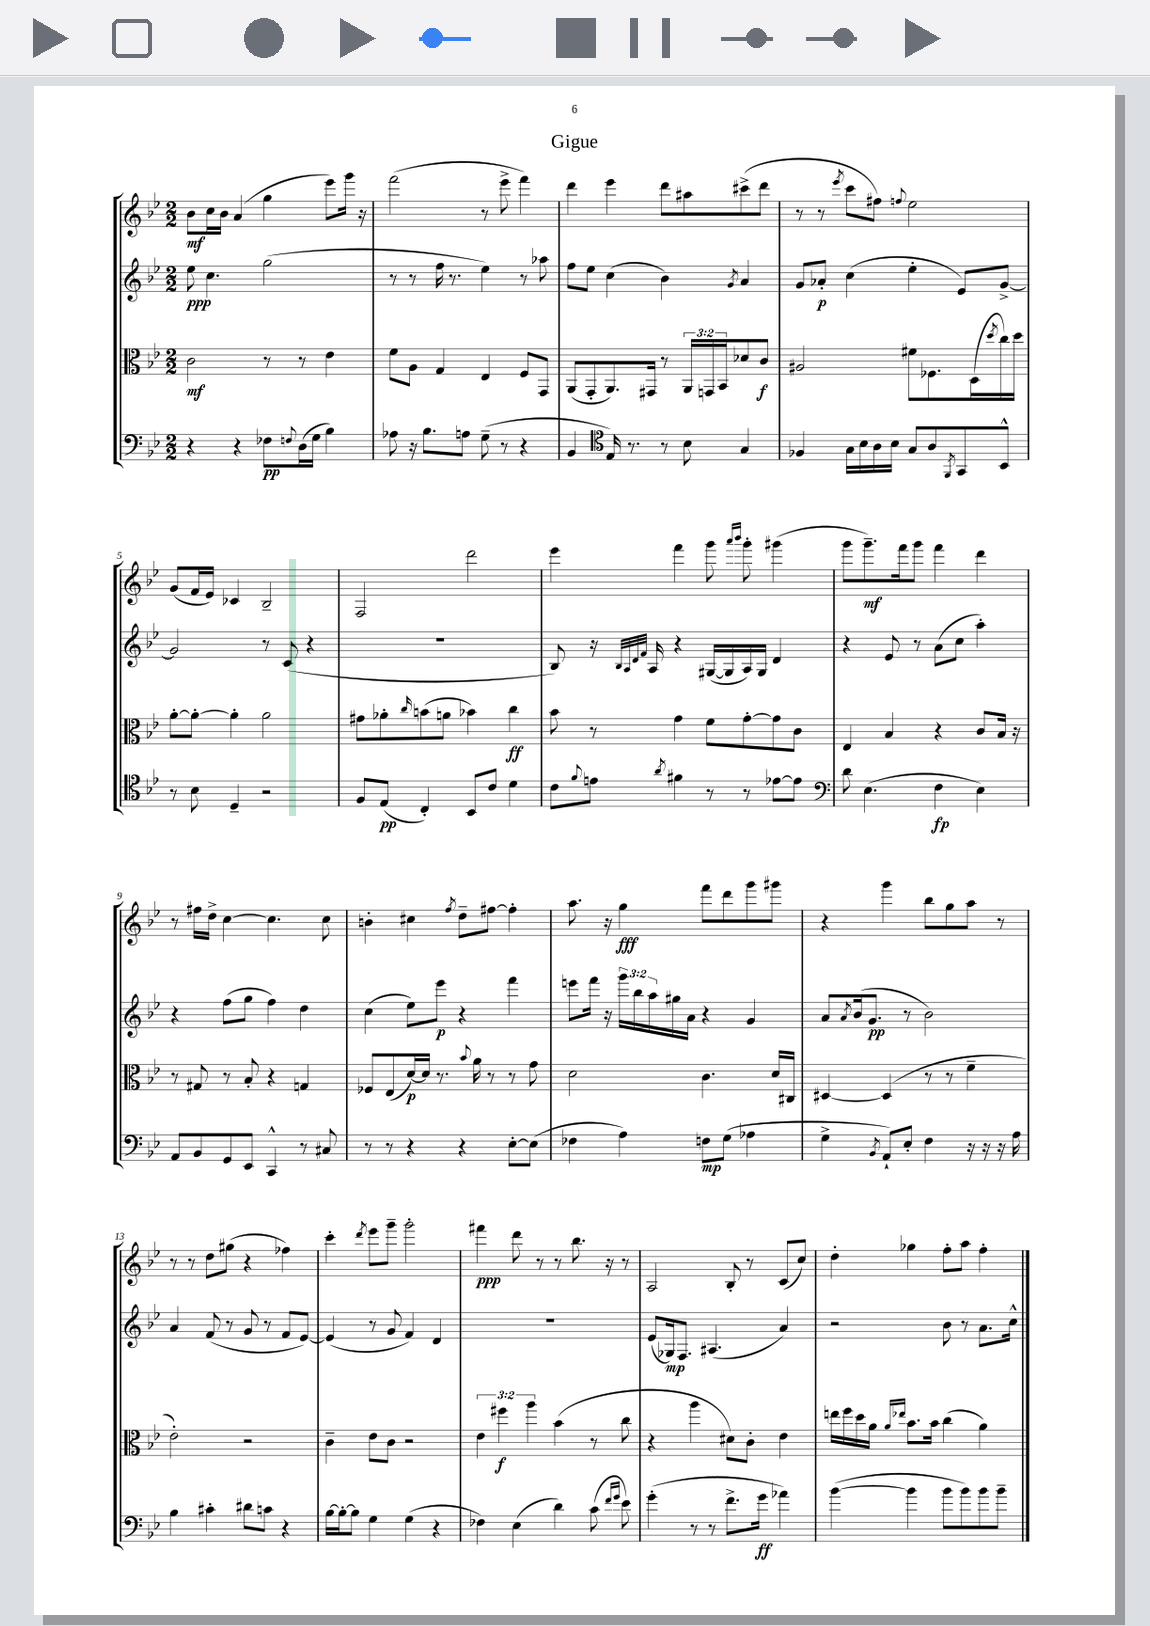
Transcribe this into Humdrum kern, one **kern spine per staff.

**kern	**dynam	**kern	**dynam	**kern	**dynam	**kern	**dynam
*part4	*part4	*part3	*part3	*part2	*part2	*part1	*part1
*staff4	*staff4	*staff3	*staff3	*staff2	*staff2	*staff1	*staff1
*clefF4	*	*clefC3	*	*clefG2	*	*clefG2	*
*k[b-e-]	*	*k[b-e-]	*	*k[b-e-]	*	*k[b-e-]	*
*M2/2	*	*M2/2	*	*M2/2	*	*M2/2	*
=1	=1	=1	=1	=1	=1	=1	=1
4r	.	2c\	mf	8ee-\	ppp	8b-\L	mf
.	.	.	.	4.cc\	.	16cc\L	.
.	.	.	.	.	.	16b-\JJ	.
4r	.	.	.	.	.	(4a/	.
8F-X\L	pp	8r	.	(2gg\	.	4gg\	.
8qqFn/	.	.	.	.	.	.	.
(16D\L	.	8r	.	.	.	.	.
16G\JJ	.	.	.	.	.	.	.
4B-\)	.	4e-\	.	.	.	8eee-\L)	.
.	.	.	.	.	.	16ggg\Jk	.
.	.	.	.	.	.	16r	.
=2	=2	=2	=2	=2	=2	=2	=2
8A-X\	.	8f\L	.	8r	.	(2fff\	.
16r	.	8A\J	.	8r	.	.	.
8.B-\L	.	.	.	.	.	.	.
.	.	4G/	.	16ff\	.	.	.
.	.	.	.	8.r	.	.	.
8An\J	.	.	.	.	.	.	.
(8G~\	.	4E-/	.	4ee-\)	.	8r	.
8r	.	.	.	.	.	8eee-^\	.
4r	.	8F/L	.	8r	.	4fff\)	.
.	.	8GG/J	.	8aa-X\	.	.	.
=3	=3	=3	=3	=3	=3	=3	=3
4BB-/	.	(8AA/L	.	8ff\L	.	4ddd\	.
.	.	8GG'/	.	8ee-\J	.	.	.
*clefC4	*	*	*	*	*	*	*
16E-/)	.	8.AA/)	.	(4cc\	.	4eee-\	.
8.r	.	.	.	.	.	.	.
.	.	16GG#X/Jk	.	.	.	.	.
8r	.	8r	.	4b-\)	.	8ddd\L	.
8B-\	.	24AA/LL	.	.	.	8aa#X\	.
.	.	24GGn/	.	.	.	.	.
.	.	24BB-/J	.	.	.	.	.
.	.	.	.	8qg/	.	.	.
4G/	.	8d-X/	.	4a/	.	(8ccc#X^\	.
.	.	8c/J	f	.	.	8ddd\J	.
=4	=4	=4	=4	=4	=4	=4	=4
4F-X/	.	2A#X/	.	8g/L	.	8r	.
.	.	.	.	8a-X'/J	p	8r	.
.	.	.	.	.	.	8qeee-/	.
16G\LL	.	.	.	(4cc\	.	8ccc\L	.
16B-\	.	.	.	.	.	.	.
16A\	.	.	.	.	.	8ff#X\J)	.
16B-\JJ	.	.	.	.	.	.	.
.	.	.	.	.	.	8qqffn/	.
8G/L	.	8f#X\L	.	4ee-'\	.	2ee-\	.
8A/	.	8.F-X\	.	.	.	.	.
8qFF/	.	.	.	.	.	.	.
8GG/	.	.	.	8e-/L)	.	.	.
.	.	(16D\L	.	.	.	.	.
.	.	8qdd/	.	.	.	.	.
8BB-^^/J	.	16cc\)	.	[8g^/J	.	.	.
.	.	16dd\JJ	.	.	.	.	.
!!LO:LB:g=z
=5	=5	=5	=5	=5	=5	=5	=5
8r	.	[8a'\L	.	2g/]	.	(8g/L	.
8B-\	.	8a'\J_	.	.	.	16f/L	.
.	.	.	.	.	.	16e-/JJ)	.
4D~/	.	4a'\]	.	.	.	4c-X/	.
2r	.	2a\	.	8r	.	2B-~/	.
.	.	.	.	(8c/	.	.	.
.	.	.	.	4r	.	.	.
=6	=6	=6	=6	=6	=6	=6	=6
8F/L	.	8g#X\L	.	1r	.	2F/	.
(8E-/J	pp	8a-X'\	.	.	.	.	.
.	.	16qqcc/	.	.	.	.	.
4C'/)	.	(8bn\	.	.	.	.	.
.	.	8an\J	.	.	.	.	.
8BB-/L	.	4b-X\)	.	.	.	2ddd\	.
8c/J	.	.	.	.	.	.	.
4d\	.	4cc\	ff	.	.	.	.
=7	=7	=7	=7	=7	=7	=7	=7
8c\L	.	8b-\	.	8B-/)	.	4eee-\	.
8qqf/	.	.	.	.	.	.	.
8en\J	.	8r	.	16r	.	.	.
.	.	.	.	32qqB-/LLL	.	.	.
.	.	.	.	32qqA/	.	.	.
.	.	.	.	32qqd/	.	.	.
.	.	.	.	32qqf/JJJ	.	.	.
.	.	.	.	16A/	.	.	.
8qa/	.	.	.	.	.	.	.
4f#X\	.	4g\	.	4r	.	4fff\	.
8r	.	8f\L	.	([16G#X/LL	.	8ggg\	.
.	.	.	.	16G#/]	.	.	.
.	.	.	.	.	.	16qqaaa/LL	.
.	.	.	.	.	.	16qqbbb-/JJ	.
8r	.	[8g'\	.	16A/)	.	8ggg'\	.
.	.	.	.	16G#/JJ	.	.	.
[8e-X\L	.	8g\]	.	4d/	.	(4ggg#X\	.
8e-\J]	.	8c\J	.	.	.	.	.
=8	=8	=8	=8	=8	=8	=8	=8
*clefF4	*	*	*	*	*	*	*
8d\	.	4E-/	.	4r	.	8ggg\L	.
(4.E-\	.	.	.	.	.	8.ggg~\)	mf
.	.	4B-/	.	8e-/	.	.	.
.	.	.	.	.	.	16fff\k	.
.	.	.	.	8r	.	8ggg\J	.
4F\	fp	4r	.	(8a\L	.	4fff\	.
.	.	.	.	8cc\J	.	.	.
4E-\)	.	8c/L	.	4aa'\)	.	4ddd\	.
.	.	16B-/Jk	.	.	.	.	.
.	.	16r	.	.	.	.	.
!!LO:LB:g=z
=9	=9	=9	=9	=9	=9	=9	=9
8AA/L	.	8r	.	4r	.	8r	.
8BB-/	.	8G#X/	.	.	.	16ff#X\LL	.
.	.	.	.	.	.	16dd^\JJ	.
8GG/	.	8r	.	(8ff\L	.	[4cc\	.
8EE-/J	.	8B-'/	.	8gg\J	.	.	.
4CC^^/	.	4r	.	4ff\)	.	4.cc\]	.
8r	.	4Gn/	.	4dd\	.	.	.
8C#X/	.	.	.	.	.	8cc\	.
=10	=10	=10	=10	=10	=10	=10	=10
8r	.	8F-X/L	.	(4cc\	.	4bn'\	.
8r	.	(8E-/	.	.	.	.	.
4r	.	[16d/L)	p	8ee-\L)	.	4cc#X\	.
.	.	16d/JJ]	.	.	.	.	.
.	.	8.r	.	8eee-\J	p	.	.
.	.	.	.	.	.	8qff/	.
4r	.	.	.	4r	.	8dd~\L	.
.	.	8qqb-/	.	.	.	.	.
.	.	16a\	.	.	.	.	.
.	.	8r	.	.	.	[8ff#X\J	.
[8E-'\L	.	8r	.	4fff\	.	4ff#'\]	.
(8E-\J]	.	8g\	.	.	.	.	.
=11	=11	=11	=11	=11	=11	=11	=11
4F-X\	.	2d\	.	8eeen\L	.	8.aa\	.
.	.	.	.	16fff\Jk	.	.	.
.	.	.	.	16r	.	16r	.
4A\)	.	.	.	24ggg\LL	.	4gg\	fff
.	.	.	.	24bb-\	.	.	.
.	.	.	.	24aa\	.	.	.
.	.	.	.	16gg#X\	.	.	.
.	.	.	.	16a\JJ	.	.	.
8Fn\L	mp	4.c\	.	4r	.	8fff\L	.
(8G\J	.	.	.	.	.	8ddd\	.
4A-X\	.	.	.	4g/	.	8ggg\	.
.	.	16d/LL	.	.	.	8ggg#X\J	.
.	.	16C#X/JJ	.	.	.	.	.
=12	=12	=12	=12	=12	=12	=12	=12
4G^\	.	[4D#X/	.	8a/L	.	4r	.
.	.	.	.	8qa/	.	.	.
.	.	.	.	(16b-/k	.	.	.
.	.	.	.	8.g/J	pp	.	.
8qBB-/	.	.	.	.	.	.	.
8AA`/L)	.	(4D#/]	.	.	.	4ggg\	.
8E-'/J	.	.	.	8r	.	.	.
4F\	.	8r	.	2b-\)	.	8bb-\L	.
.	.	8r	.	.	.	8gg\	.
16r	.	4f~\	.	.	.	8aa\J	.
16r	.	.	.	.	.	.	.
16r	.	.	.	.	.	8r	.
16A\	.	.	.	.	.	.	.
!!LO:LB:g=z
=13	=13	=13	=13	=13	=13	=13	=13
4B-\	.	2e-'\)	.	4a/	.	8r	.
.	.	.	.	.	.	8r	.
4c#X'\	.	.	.	(8f/	.	8dd\L	.
.	.	.	.	8r	.	(8gg#X\J	.
8d#X\L	.	2r	.	8g/	.	4r	.
8cn\J	.	.	.	8r	.	.	.
4r	.	.	.	8f/L	.	4ff-X\)	.
.	.	.	.	[8e-/J)	.	.	.
=14	=14	=14	=14	=14	=14	=14	=14
[16B-\LL	.	4c~\	.	(4e-/]	.	4ccc'\	.
16B-'\J_	.	.	.	.	.	.	.
8B-\J]	.	.	.	.	.	.	.
.	.	.	.	.	.	8qddd/	.
4G\	.	8e-\L	.	8r	.	8eee-\L	.
.	.	8c\J	.	8g/	.	8ggg~\J	.
(4G\	.	2r	.	4f/)	.	2ggg'\	.
4r	.	.	.	4d/	.	.	.
=15	=15	=15	=15	=15	=15	=15	=15
4F-X\)	.	6e-\	.	1r	.	4fff#X\	ppp
.	.	6ff#X\	f	.	.	.	.
(4E-\	.	.	.	.	.	8ddd\	.
.	.	6aa\	.	.	.	.	.
.	.	.	.	.	.	8r	.
4d\)	.	(4b-\	.	.	.	8r	.
.	.	.	.	.	.	8.bb-\	.
(8c\	.	8r	.	.	.	.	.
.	.	.	.	.	.	16r	.
16qqf/LL	.	.	.	.	.	.	.
16qqg/JJ	.	.	.	.	.	.	.
8e-\)	.	8cc\	.	.	.	8r	.
=16	=16	=16	=16	=16	=16	=16	=16
(4g'\	.	4r	.	(8e-/L	.	2A/	.
.	.	.	.	16G-X/k)	mp	.	.
.	.	.	.	8.F/J	.	.	.
8r	.	4aa\	.	.	.	.	.
8r	.	.	.	(4.A#X/	.	.	.
8.f^\L	.	8d#X\L)	.	.	.	8B-'/	.
.	.	8c'\J	.	.	.	8r	.
16g\Jk	ff	.	.	.	.	.	.
4a-X\)	.	4e-\	.	4a/)	.	(8c/L	.
.	.	.	.	.	.	8cc/J)	.
=17	=17	=17	=17	=17	=17	=17	=17
([4b-\	.	16een\LL	.	2r	.	4dd'\	.
.	.	16ff\	.	.	.	.	.
.	.	16dd\	.	.	.	.	.
.	.	16a\JJ	.	.	.	.	.
.	.	16qqa/LL	.	.	.	.	.
.	.	16qqee-X/JJ	.	.	.	.	.
4b-\]	.	8.b-\L	.	.	.	4gg-X\	.
.	.	16b-\Jk	.	.	.	.	.
8b-\L	.	(4cc\	.	8b-\	.	8ff'\L	.
8b-\)	.	.	.	8r	.	8aa\J	.
8b-\	.	4a\)	.	8.a\L	.	4ff'\	.
8b-~\J	.	.	.	.	.	.	.
.	.	.	.	16cc^^\Jk	.	.	.
==	==	==	==	==	==	==	==
*-	*-	*-	*-	*-	*-	*-	*-
